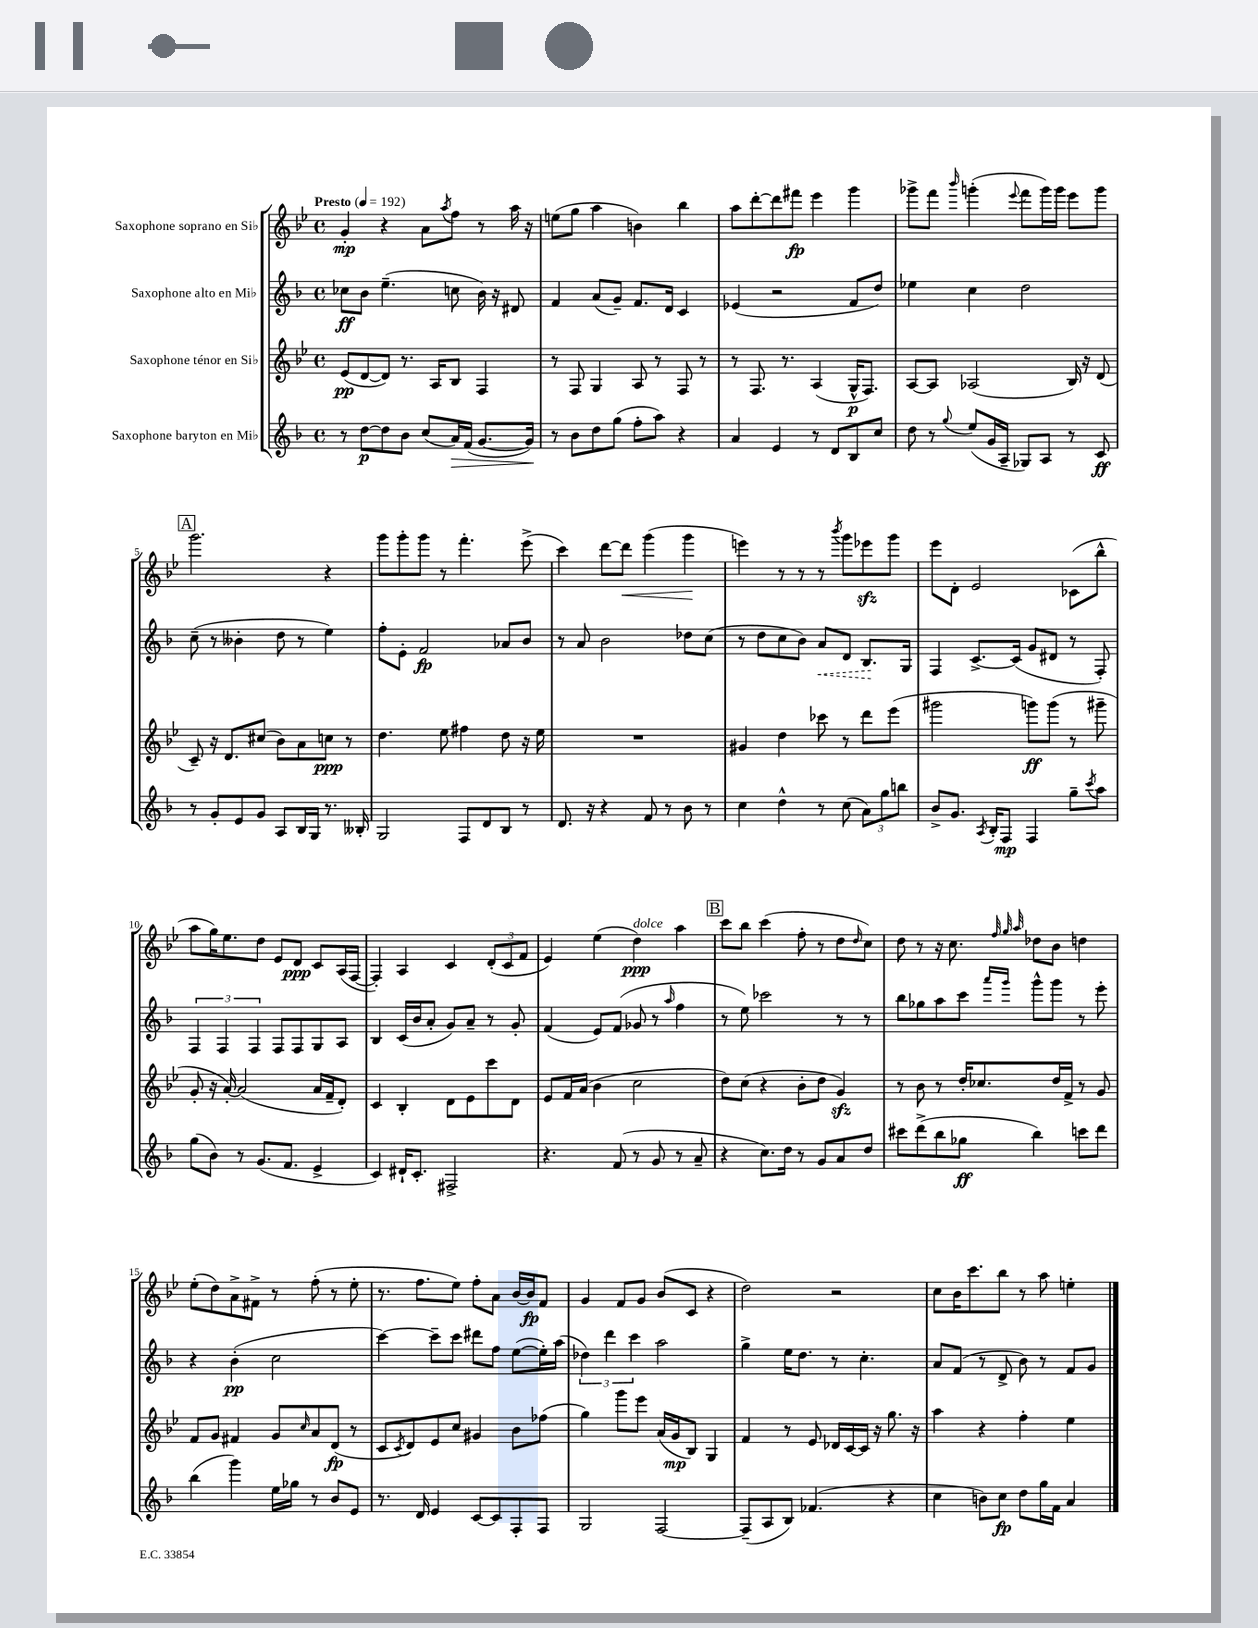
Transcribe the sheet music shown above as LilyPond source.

<<
\new StaffGroup <<
\new Staff = "s0" \with { instrumentName = "Saxophone soprano en Sib" } {
    \clef treble \key bes \major \defaultTimeSignature \time 4/4 \tempo "Presto" 4 = 192
    g'4-.\mp r4 a'8 \acciaccatura { a''8 } f''8 r8 a''16 r16 |
    e''8( g''8 a''4 b'4) bes''4 |
    a''8 d'''8~-. d'''8 fis'''8\fp ees'''4 g'''4 |
    ges'''8-> f'''8 \grace { bes'''16 } g'''4-.( \appoggiatura { ees'''8 } f'''8 g'''16) g'''16 ees'''8 g'''8 |
    \mark \markup { \box "A" } g'''2. r4 |
    g'''8 g'''8-. g'''8 r8 f'''4.-. ees'''8->( |
    c'''4) d'''8~ d'''8\< g'''4( g'''4\! |
    e'''4) r8 r8 r8 \acciaccatura { bes'''8 } g'''8 ees'''8\sfz g'''8 |
    ees'''8 d'8-. ees'2 ces'8( bes''8-^ |
    a''8 g''16) ees''8. d''8 ees'8 d'8\ppp c'8 a16( f16~ |
    f4-.) a4 c'4 \tuplet 3/2 { d'8-.( c'8 f'8 } |
    ees'4) ees''4( d''4\ppp^\markup { \italic "dolce" }) a''4 |
    \mark \markup { \box "B" } c'''8 bes''8 c'''4( f''8-. r8 d''8 \grace { d''16 } c''8) |
    d''8 r8 r16 c''8. \grace { f''32 g''32 a''32 } des''8 bes'8 d''4 |
    ees''8-.( d''8) a'8-> fis'8-> r8 f''8-.( r8 ees''8-. |
    r8. f''8. ees''8) f''8-. a'8 bes'16~ bes'16\fp f'8 |
    g'4 f'8 g'8 bes'8( c'8 r4 |
    d''2) r2 |
    c''8 bes'16 c'''8. bes''8 r8 a''8 e''4-. \bar "|." |
}
\new Staff = "s1" \with { instrumentName = "Saxophone alto en Mib" } {
    \clef treble \key f \major \defaultTimeSignature \time 4/4
    ces''8\ff bes'8 e''4.--( c''8 bes'16) r16 dis'8 |
    f'4 a'8( g'8--) f'8. d'16 c'4 |
    ees'4( r2 f'8 d''8) |
    ees''4 c''4 d''2 |
    \mark \markup { \box "A" } c''8--( r8 beses'4-. d''8 r8 e''4) |
    f''8-. e'8-. f'2\fp aes'8 bes'8 |
    r8 a'8 bes'2 des''8 c''8( |
    r8 d''8 c''8 bes'8) \once \override Hairpin.style = #'dashed-line a'8\< d'8 bes8.\! g16 |
    f4 c'8.~-> c'16( g'8 dis'8 r8 f8-.) |
    \tuplet 3/2 { f4 f4 f4 } f8 f8 g8 a8 |
    bes4 c'16( bes'16 a'8-. g'8) a'8-- r8 g'8-. |
    f'4( e'8) f'8( ges'8 r8 \grace { a''16 } f''4 |
    \mark \markup { \box "B" } r8 e''8) ces'''2 r8 r8 |
    bes''8 ges''8 a''8 c'''8 \grace { a'''16 g'''16 } g'''8-^ g'''8 r8 e'''8-. |
    r4 bes'4-.\pp( c''2 |
    c'''4~) c'''8-- c'''8 dis'''8 f''8 e''8~( e''16-.) a''16( |
    \tuplet 3/2 { des''4) d'''4 c'''4 } a''2 |
    g''4-> e''16 d''8. r8 c''4.-. |
    a'8 f'8( r8 d'8-> bes'8) r8 f'8 g'8 \bar "|." |
}
\new Staff = "s2" \with { instrumentName = "Saxophone ténor en Sib" } {
    \clef treble \key bes \major \defaultTimeSignature \time 4/4
    ees'8\pp( d'8~ d'8) r8. a16 bes8 f4 |
    r8 f8 g4 a8 r8 f8 r8 |
    r8 f8. r8. a4( g16-^\p f8.) |
    a8~ a8 aes2( bes16) r16 d'8( |
    \mark \markup { \box "A" } c'8--) r16 d'8. cis''8( bes'8) a'8 c''8\ppp r8 |
    d''4. ees''8 fis''4 d''8 r16 ees''16 |
    R1 |
    gis'4 d''4 ces'''8 r8 d'''8 ees'''8( |
    gis'''2 g'''8\ff) g'''8( r8 gis'''8-- |
    g'8-. r16 a'16~-.) a'2( a'16 f'16-- d'8-.) |
    c'4 bes4-. d'8 ees'8 c'''8 d'8 |
    ees'8 f'16 a'16( bes'4 c''2 |
    \mark \markup { \box "B" } d''8) c''8( r4 bes'8-. d''8 g'4\sfz) |
    r8 bes'8 r8 d''16-. ces''8. d''16 f'16-> r8 g'8 |
    f'8 g'8 fis'4 g'8 \grace { c''16 } a'8 d'8\fp( r8 |
    c'8 \acciaccatura { c'8 } d'8) ees'8 c''8 gis'4 bes'8 fes''8( |
    g''4) g'''8 ees'''8 a'16( g'16\mp bes8) g4 |
    f'4 r8 ees'8 des'16 c'16~ c'16 r16 g''8. r16 |
    a''4 r4 f''4-. ees''4 \bar "|." |
}
\new Staff = "s3" \with { instrumentName = "Saxophone baryton en Mib" } {
    \clef treble \key f \major \defaultTimeSignature \time 4/4
    r8 d''8~\p d''8 bes'8 c''8( a'16\>) f'16( g'8.~ g'16\!) |
    r8 bes'8 d''8 g''8( f''8-. a''8) r4 |
    a'4 e'4 r8 d'8 bes8 c''8 |
    d''8 r8 \appoggiatura { g''8 } e''8( g'16 a16-- ges8) a8 r8 c'8\ff |
    \mark \markup { \box "A" } r8 g'8-. e'8 g'8 a8 bes16 g16 r8. beses16-. |
    g2 f8 d'8 bes8 r8 |
    d'8. r16 r4 f'8 r8 bes'8 r8 |
    c''4 d''4-^ r8 c''8( \tuplet 3/2 { a'8) g''8 b''8 } |
    bes'8-> g'8. \acciaccatura { a8 } bes16-. f8\mp f4 g''8-- \acciaccatura { c'''8 } a''8 |
    g''8( bes'8) r8 g'8.( f'8. e'4-> |
    c'4) dis'16-! c'8.-. fis2-> |
    r4. f'8( r8 g'8 r8 a'8-- |
    \mark \markup { \box "B" } r4 c''8.) d''16 r8 g'8 a'8 d''8 |
    cis'''8 d'''8->( bes''8 ges''8\ff bes''4) c'''8 d'''8 |
    bes''4( g'''4) e''16 ges''16 r8 bes'8 e'8 |
    r8. d'16 e'4 c'8~ c'8 f8-. f8 |
    g2 f2~ |
    f8--( a8 bes8) fes'4.( r4 |
    c''4 b'8) c''8\fp d''8 g''16 f'16 a'4 \bar "|." |
}
>>
>>
